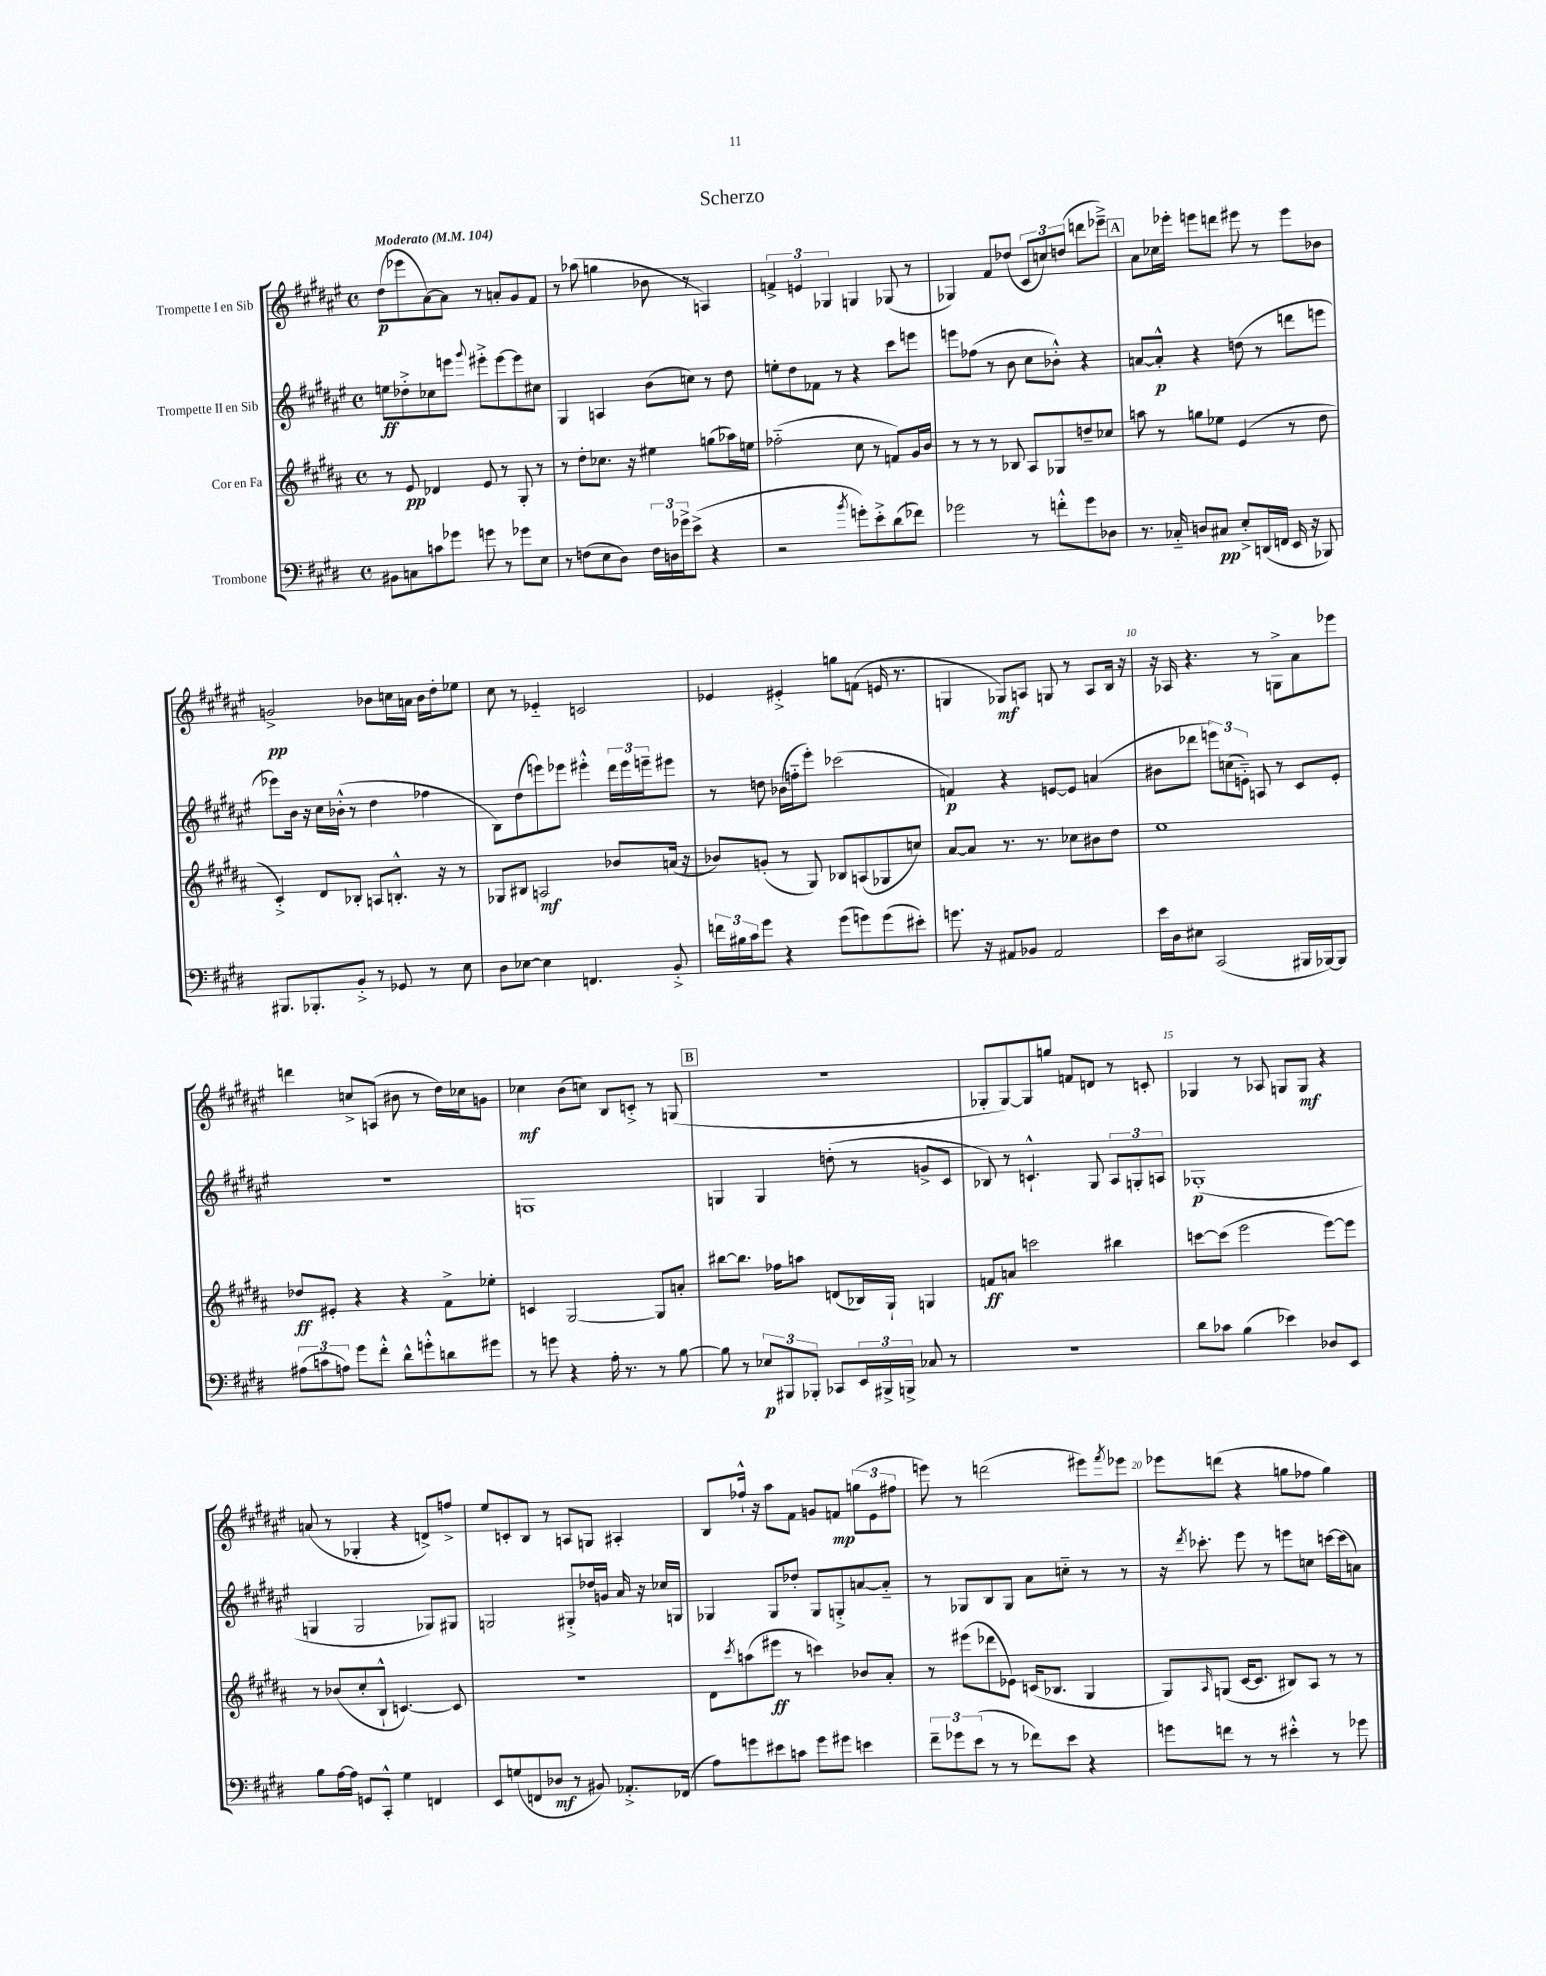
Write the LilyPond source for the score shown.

\header { title = "Scherzo" }
<<
\new StaffGroup <<
\new Staff = "s0" \with { instrumentName = "Trompette I en Sib" } {
    \clef treble \key fis \major \defaultTimeSignature \time 4/4 \tempo "Moderato" 4 = 104
    dis''8\p( ees'''8 ais'8~) ais'8 r8 a'8-. gis'8 fis'8 |
    r8 aes''8( g''4 bes'8 r8 a4) |
    \tuplet 3/2 { f'4-> e'4 ges4 } g4 ges8( r8 |
    ges4) fis'8 des''8( \tuplet 3/2 { cis'8 c''8) d''8( } d'''8 ees'''8--->) |
    \mark \markup { \box "A" } ais'8 ces''16 ees'''16-. e'''8 d'''8 eis'''8 r8 eis'''8 bes'8 |
    g'2->\pp bes'8 c''16 a'16 bes'16 dis''16-. ees''8 |
    cis''8 r8 ees'4-_ c'2 |
    ees'4 eis'4-.-> g''8 f'8( e'16 r8. |
    g4 ges8\mf) a8 g8 r8 a8 b16 r16 |
    r16 aes16 r4. r8 g8-> ais'8 ees'''8 |
    d'''4 c''8-> a8( bis'8 r8 dis''16) ces''16 g'8 |
    ces''4\mf b'8( c''8) b8 c'8-.-> r8 g8( |
    \mark \markup { \box "B" } R1 |
    ges8-. ges8~) ges8 g''8 f'8 d'8 r8 c'8-. |
    ges4 r8 aes8 g8 g8\mf r4 |
    a'8( r8 ges4-. r4 d'8->) f''8-> |
    eis''8 c'8-. b8 r8 a8 g8 ais4-. |
    b8 fes''16-!-^ r16 ais''8 fis'8 g'8 f'8\mp \tuplet 3/2 { g''8( eis'8 fis''8 } |
    e'''8) r8 d'''2( eis'''8) \acciaccatura { fis'''8 } ees'''8 |
    ees'''8 d'''8( r4 g''8 fes''8 g''4) \bar "|." |
}
\new Staff = "s1" \with { instrumentName = "Trompette II en Sib" } {
    \clef treble \key fis \major \defaultTimeSignature \time 4/4
    e''8\ff des''8-.-> ces''8 e'''8 \appoggiatura { gis'''8 } eis'''8-.-> eis'''8~ eis'''8 cis''8 |
    gis4 a4 b'8( c''8) r8 dis''8 |
    e''8-. dis''8 fes'8 r8 r4 cis'''8 e'''8 |
    e'''8 fes''8( r8 b'8 cis''8 bes'8-.-^) r4 |
    \mark \markup { \box "A" } a'8~ a'8-.-^\p r4 d''8( r8 d'''8 e'''8 |
    ees'''8) b'16 r16 cis''16 bes'16-.-^( r8 dis''4 fes''4 |
    b8) dis''8( e'''8) ees'''8 eis'''4-.-^ \tuplet 3/2 { dis'''16 eis'''16 e'''16-- } eis'''8 |
    r8 d''8 bes'16( f''16-_ eis'''8-.) ces'''2( |
    f'4\p) r4 e'8~ e'8 a'4( |
    bis'8 des'''8 \tuplet 3/2 { e'''8) c''8( e'8-_) } a8 r8 cis'8 e'8-. |
    R1 |
    g1 |
    \mark \markup { \box "B" } g4 g4 d''8-.( r8 g'8-> cis'8 |
    bes8) r8 c'4.-!-^ gis8 \tuplet 3/2 { ais8 g8-. a8 } |
    ges1-.\p( |
    g4 g2 ges8) gis8 |
    g2 gis8-.-> des''16 g'16 ais'16 r16 ces''16 g16 |
    ges4 ges8 des''8-. ges8 g8-.-> a'8~ a'8-_ |
    r8 ges8 b8 ges8 ais'8 c''8-_ r8 r8 |
    r16 \acciaccatura { dis'''8 } ces'''8.-. eis'''8 r8 e'''8 c''8 c'''16~ c'''16( a'8) \bar "|." |
}
\new Staff = "s2" \with { instrumentName = "Cor en Fa" } {
    \clef treble \key b \major \defaultTimeSignature \time 4/4
    r8 e'8\pp des'4 e'8 r8 gis8-. r8 |
    r8 dis''8-. ces''8. r16 eis''4 g''8( aes''16) e''16 |
    fes''2-_( cis''8 r8 f'8) gis'16 b'16 |
    r8 r8 r8 bes8 ais8 ges8 d''8-- ces''8 |
    \mark \markup { \box "A" } a''8 r8 g''8 ees''8 e'4( r8 dis''8 |
    cis'4-.->) dis'8 bes8-. a8 b8.-.-^ r16 r8 |
    ges8 bis8 a2\mf bes'8 a'16( r16 |
    bes'8) g'8-.( r8 gis8) bes8 a8( ges8 c''8) |
    ais'8~ ais'8 r8. r8. ces''8 bis'8 dis''8 |
    e''1 |
    des''8\ff eis'8-. r4 r4 fis'8-> ees''8-. |
    c'4 gis2~ gis8 a'8-. |
    \mark \markup { \box "B" } bis''8~ bis''8. fes''16 a''8 d'8( bes16) gis16-! g4 |
    f'8\ff a'8 c'''2 bis''4 |
    c'''8~ c'''8( e'''2 e'''8~) e'''8 |
    r8 bes'8( cis''8-. b8-!-^ c'4.~) c'8 |
    R1 |
    dis'8 \acciaccatura { cis'''8 } a''8( eis'''8\ff r8 c'''4) bes'8 ais'8-. |
    r8 eis'''8( des'''8 ees'8) c'16( bes8. gis4 |
    gis8) \grace { ais16 } g8( cis'16~ cis'8. bis8) ais8 r8 r8 \bar "|." |
}
\new Staff = "s3" \with { instrumentName = "Trombone" } {
    \clef bass \key e \major \defaultTimeSignature \time 4/4
    bis,8 c8 c'8 ges'8 g'8 r8 ges'8 e8 |
    r8 f8( e8 dis8) \tuplet 3/2 { f16 d16 ges'16-> } e'8->( r4 |
    r2 \acciaccatura { b'8 } g'8-.) e'8-.-> dis'8( fes'8) |
    ges'2 r8 f'8-.-^ ges'8 des8 |
    \mark \markup { \box "A" } r8. ces16-_ d8 cis8\pp e8-.-> d,16( f,16 e,16 r16 bes,,8) |
    bis,,8. bes,,8.-. b,8-.-> r8 ges,8 r8 e8 |
    dis8 ees8~ ees4 f,4. b,8-.-> |
    \tuplet 3/2 { f'16 bis16 cis'16 } gis'8 r4 gis'8( g'8) g'8( eis'8-.) |
    g'8. r16 ais,8 bes,8 ais,2 |
    e'16 dis16 eis8 cis,2( bis,,16 bes,,16~) bes,,8 |
    \tuplet 3/2 { ais8( c'8 a8) } gis'8 fis'8-.-^ dis'8-^ g'8-.-^ d'8 gis'8 |
    r8 g'8 r4 a16-. r8. r8 b8~ |
    \mark \markup { \box "B" } b8 r8 \tuplet 3/2 { ees8\p bis,,8 bes,,8-. } ces,8 \tuplet 3/2 { e,16 bis,,16-> b,,16-> } ces8 r8 |
    r1 |
    dis'8 ces'8 b4( ees'4) des8 e,8 |
    b8 a16~ a16 g,8 cis,8-.-^ gis4 f,4 |
    e,8 g8( f,8 des8\mf r8 bis,8) aes,8.-.-> fes,16( |
    a8) g'8 eis'8 c'8 g'8 gis'8 e'4 |
    \tuplet 3/2 { fis'8-- ges'8 e'8( } r8 r8 fes'8) e'8 r4 |
    g'8 f'8 r8 r8 eis'4-.-^ r8 ges'8 \bar "|." |
}
>>
>>
\layout { \context { \Score \override BarNumber.break-visibility = ##(#f #t #t) barNumberVisibility = #(every-nth-bar-number-visible 5) } }
